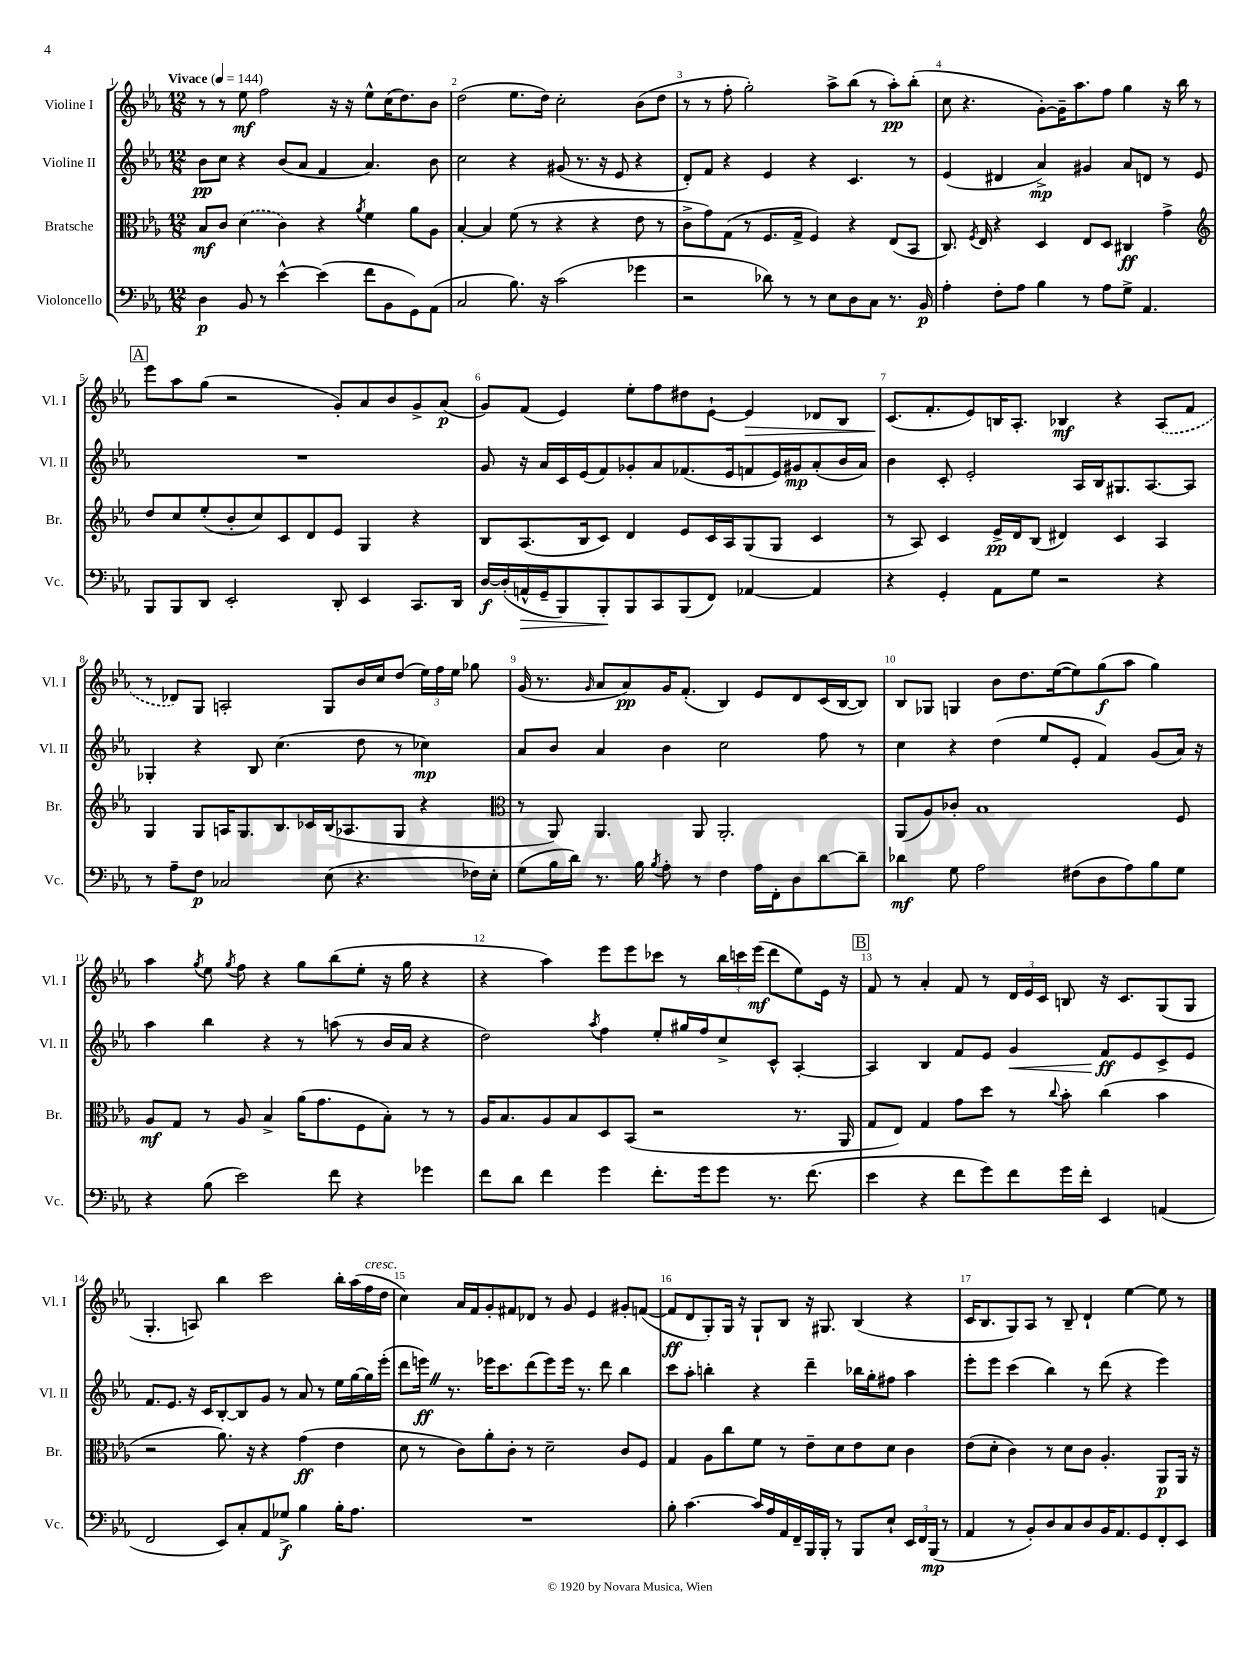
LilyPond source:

<<
\new StaffGroup <<
\new Staff = "s0" \with { instrumentName = "Violine I" shortInstrumentName = "Vl. I" } {
    \clef treble \key ees \major \numericTimeSignature \time 12/8 \tempo "Vivace" 4 = 144
    \autoBeamOff r8 r8 ees''8\mf f''2 r16 r16 ees''8[-^ c''16( d''8.) bes'8] |
    d''2( ees''8.[ d''16]) c''2-. bes'8[( d''8] |
    r8 r8 f''8-. g''2-.) aes''8[-> bes''8]( r8 aes''8[-.\pp) bes''8]-.( |
    c''8 r4. g'8[~-.) g'16-- aes''8. f''8] g''4 r16 bes''16 r8 |
    \mark \markup { \box "A" } ees'''8[ aes''8 g''8]( r2 g'8[-.) aes'8 bes'8 g'8-> aes'8]\p( |
    g'8[) f'8]( ees'4) ees''8[-. f''8 dis''8 ees'8]~-! ees'4\> des'8[ bes8] |
    c'8.[\!( f'8.-. ees'8) b16 aes8.]-. bes4\mf r4 \once \slurDashed aes8[( f'8] |
    r8 des'8[) g8] a2-. g8[ bes'16 c''16 d''8]( \tuplet 3/2 { ees''16[) f''16 ees''16] } ges''8 |
    g'16( r8. \grace { g'16 } aes'8[ aes'8\pp) g'16 f'8.]-.( bes4) ees'8[ d'8 c'16( bes16~ bes8]) |
    bes8[ ges8] g4 bes'8[ d''8. ees''16~( ees''8) g''8\f( aes''8] g''4) |
    aes''4 \acciaccatura { g''8 } ees''8 \acciaccatura { g''8 } f''8 r4 g''8[ bes''8( ees''8]-. r16 g''16 r4 |
    r4 aes''4) ees'''8[ ees'''8 ces'''8] r8 \tuplet 3/2 { bes''16[ c'''16 ees'''16]\mf( } d'''8[ ees''8) ees'16] r16 |
    \mark \markup { \box "B" } f'8 r8 aes'4-. f'8 r8 \tuplet 3/2 { d'16[ ees'16 c'16] } b8 r16 c'8.[ g8( g8] |
    g4.-. a8) bes''4 c'''2 bes''16[-. aes''16( f''16^\markup { \italic "cresc." } d''16] |
    c''4) aes'16[ f'16 g'8-. fis'8 des'8] r8 g'8 ees'4 gis'8[-. f'8]~( |
    f'8[\ff d'8 g8-.) g16] r16 g8[-! bes8] r16 gis8. bes4( r4 |
    c'16[ bes8. g8) aes8] r8 bes8-- d'4-! ees''4~ ees''8 r8 \bar "|." |
}
\new Staff = "s1" \with { instrumentName = "Violine II" shortInstrumentName = "Vl. II" } {
    \clef treble \key ees \major \numericTimeSignature \time 12/8
    \autoBeamOff bes'8[\pp c''8] r4 bes'8[( aes'8] f'4 aes'4.) bes'8 |
    c''2 r4 gis'8( r8. r16 ees'8 r4 |
    d'8[-.) f'8] r4 ees'4 r4 c'4. r8 |
    ees'4( dis'4 aes'4->\mp) gis'4 aes'8[ d'8] r8 ees'8 |
    \mark \markup { \box "A" } R1. |
    g'8 r16 aes'16[ c'16 ees'16( f'8) ges'8-. aes'8 fes'8.( ees'16 f'8 ees'16) gis'16\mp aes'8-.( bes'16 aes'16]) |
    bes'4 c'8-. ees'2-. aes16[ bes16 gis8. aes8.~ aes8] |
    ges4-. r4 bes8 c''4.( d''8 r8 ces''4\mp) |
    aes'8[ bes'8] aes'4 bes'4 c''2 f''8 r8 |
    c''4 r4 d''4( ees''8[ ees'8]-. f'4) g'8[( aes'16]) r16 |
    aes''4 bes''4 r4 r8 a''8( r8 bes'16[ aes'16] r4 |
    d''2) \acciaccatura { aes''8 } f''4 ees''8[-. gis''16 f''16 c''8-> c'8]-^ aes4~-. |
    \mark \markup { \box "B" } aes4 bes4 f'8[ ees'8] g'4\< f'8[\ff\! ees'8 c'8-> ees'8] |
    f'8.[ ees'8.] r16 c'16[ bes8~-. bes8 g'8] r8 aes'8 r8 ees''16[ g''16~ g''16 ees'''16]-.( |
    d'''8[ e'''16]\ff) \once \override BreathingSign.text = \markup { \musicglyph "scripts.caesura.straight" } \breathe r8. ees'''16[ c'''8. d'''8( ees'''8) ees'''16] r8. d'''8 bes''4 |
    c'''8[ aes''8]-. b''4-. r4 d'''4-- bes''16[ g''16-. fis''8] aes''4 |
    ees'''8[-. ees'''8] c'''4( bes''4) r8 d'''8( r4 ees'''4) \bar "|." |
}
\new Staff = "s2" \with { instrumentName = "Bratsche" shortInstrumentName = "Br." } {
    \clef alto \key ees \major \numericTimeSignature \time 12/8
    \autoBeamOff bes8[\mf c'8] \once \slurDashed d'4( c'4) r4 \acciaccatura { aes'8 } f'4 aes'8[ aes8] |
    bes4~-. bes4 f'8( r8 r4 r4 ees'8 r8 |
    c'8[-> g'8) g8]( r8 f8.[ g16]-> f4) r4 ees8[( bes,8] |
    c8.) \acciaccatura { f8 } ees16 r4 d4 ees8[ d8] cis4\ff g'4-> |
    \mark \markup { \box "A" } \clef treble d''8[ c''8 ees''8-.( bes'8-. c''8) c'8 d'8 ees'8] g4 r4 |
    bes8[ aes8.( bes16 c'8]) d'4 ees'8[ c'16 aes16 g8( g8] c'4 |
    r8 aes8) c'4 ees'16[->\pp d'16 bes8]( dis'4) c'4 aes4 |
    g4 g8[ a16 g8. bes8. ces'16 bes16( aes8. g8] r4 |
    \clef alto r8 aes,8) aes,4. aes,8 aes,2.-. |
    aes,8[( aes8) ces'8]-. bes1 f8 |
    aes8[\mf g8] r8 aes8 bes4-> aes'16[( g'8. f8 bes8]-.) r8 r8 |
    aes16[ bes8. aes8 bes8 d8 bes,8]( r2 r8. aes,16 |
    \mark \markup { \box "B" } g8[ ees8]) g4 g'8[ d''8] r8 \appoggiatura { c''8 } bes'8-. c''4( bes'4 |
    r2 aes'8.) r16 r4 g'4\ff( ees'4 |
    d'8 r8 c'8[) aes'8-. c'8]-. r8 d'2-- c'8[ f8] |
    g4 aes8[ c''8 f'8] r8 ees'8[-- d'8 ees'8 d'8] c'4 |
    ees'8[( d'8]-. c'4) r8 d'8[ c'8] aes4.-. aes,8[\p aes,16] r16 \bar "|." |
}
\new Staff = "s3" \with { instrumentName = "Violoncello" shortInstrumentName = "Vc." } {
    \clef bass \key ees \major \numericTimeSignature \time 12/8
    \autoBeamOff d4\p bes,8 r8 ees'4~-^ ees'4( f'8[ bes,8 g,8) aes,8]( |
    c2 bes8.) r16 c'2( ges'4 |
    r2 des'8) r8 r8 ees8[ d8 c8] r8. bes,16\p |
    aes4-. f8[-. aes8] bes4 r8 aes8[ g8]-> aes,4. |
    \mark \markup { \box "A" } bes,,8[ bes,,8 d,8] ees,2-. d,8-. ees,4 c,8.[ d,16] |
    d16[~\f d16-.( a,16-^\> g,16-- bes,,8) bes,,8-.\! bes,,8 c,8 bes,,8( f,8]) aes,4~ aes,4 |
    r4 g,4-. aes,8[ g8] r2 r4 |
    r8 aes8[-- f8]\p ces2 ees8( r4. fes16[) ees16]-. |
    g8[( bes16 d'16]) r8. bes16 \acciaccatura { bes8 } aes8-. r8 f4 aes16[ f,16-. d8 d'8~ d'8]-- |
    des'4\mf g8 aes2 fis8[( d8 aes8) bes8 g8] |
    r4 bes8( ees'2) f'8 r4 ges'4 |
    f'8[ d'8] f'4 g'4 f'8.[-. g'16 g'8] r8. f'8.( |
    \mark \markup { \box "B" } ees'4 r4 f'8[ g'8) f'8 g'16 f'16]-. ees,4 a,4( |
    f,2 ees,8[) c8-. aes,8 ges8]->\f bes4 bes16[-. aes8.] |
    R1. |
    bes8-. c'4.~ c'16[ aes16 aes,16 f,16-- bes,,16 bes,,16]-. r8 bes,,8[ ees8]-! \tuplet 3/2 { ees,16[ f,16 bes,,16]\mp( } r8 |
    aes,4 r8 bes,8[-.) d8 c8 d8 bes,16 aes,8. g,8 f,8-. ees,8] \bar "|." |
}
>>
>>
\layout { \context { \Score \override BarNumber.break-visibility = ##(#f #t #t) barNumberVisibility = #all-bar-numbers-visible } }
